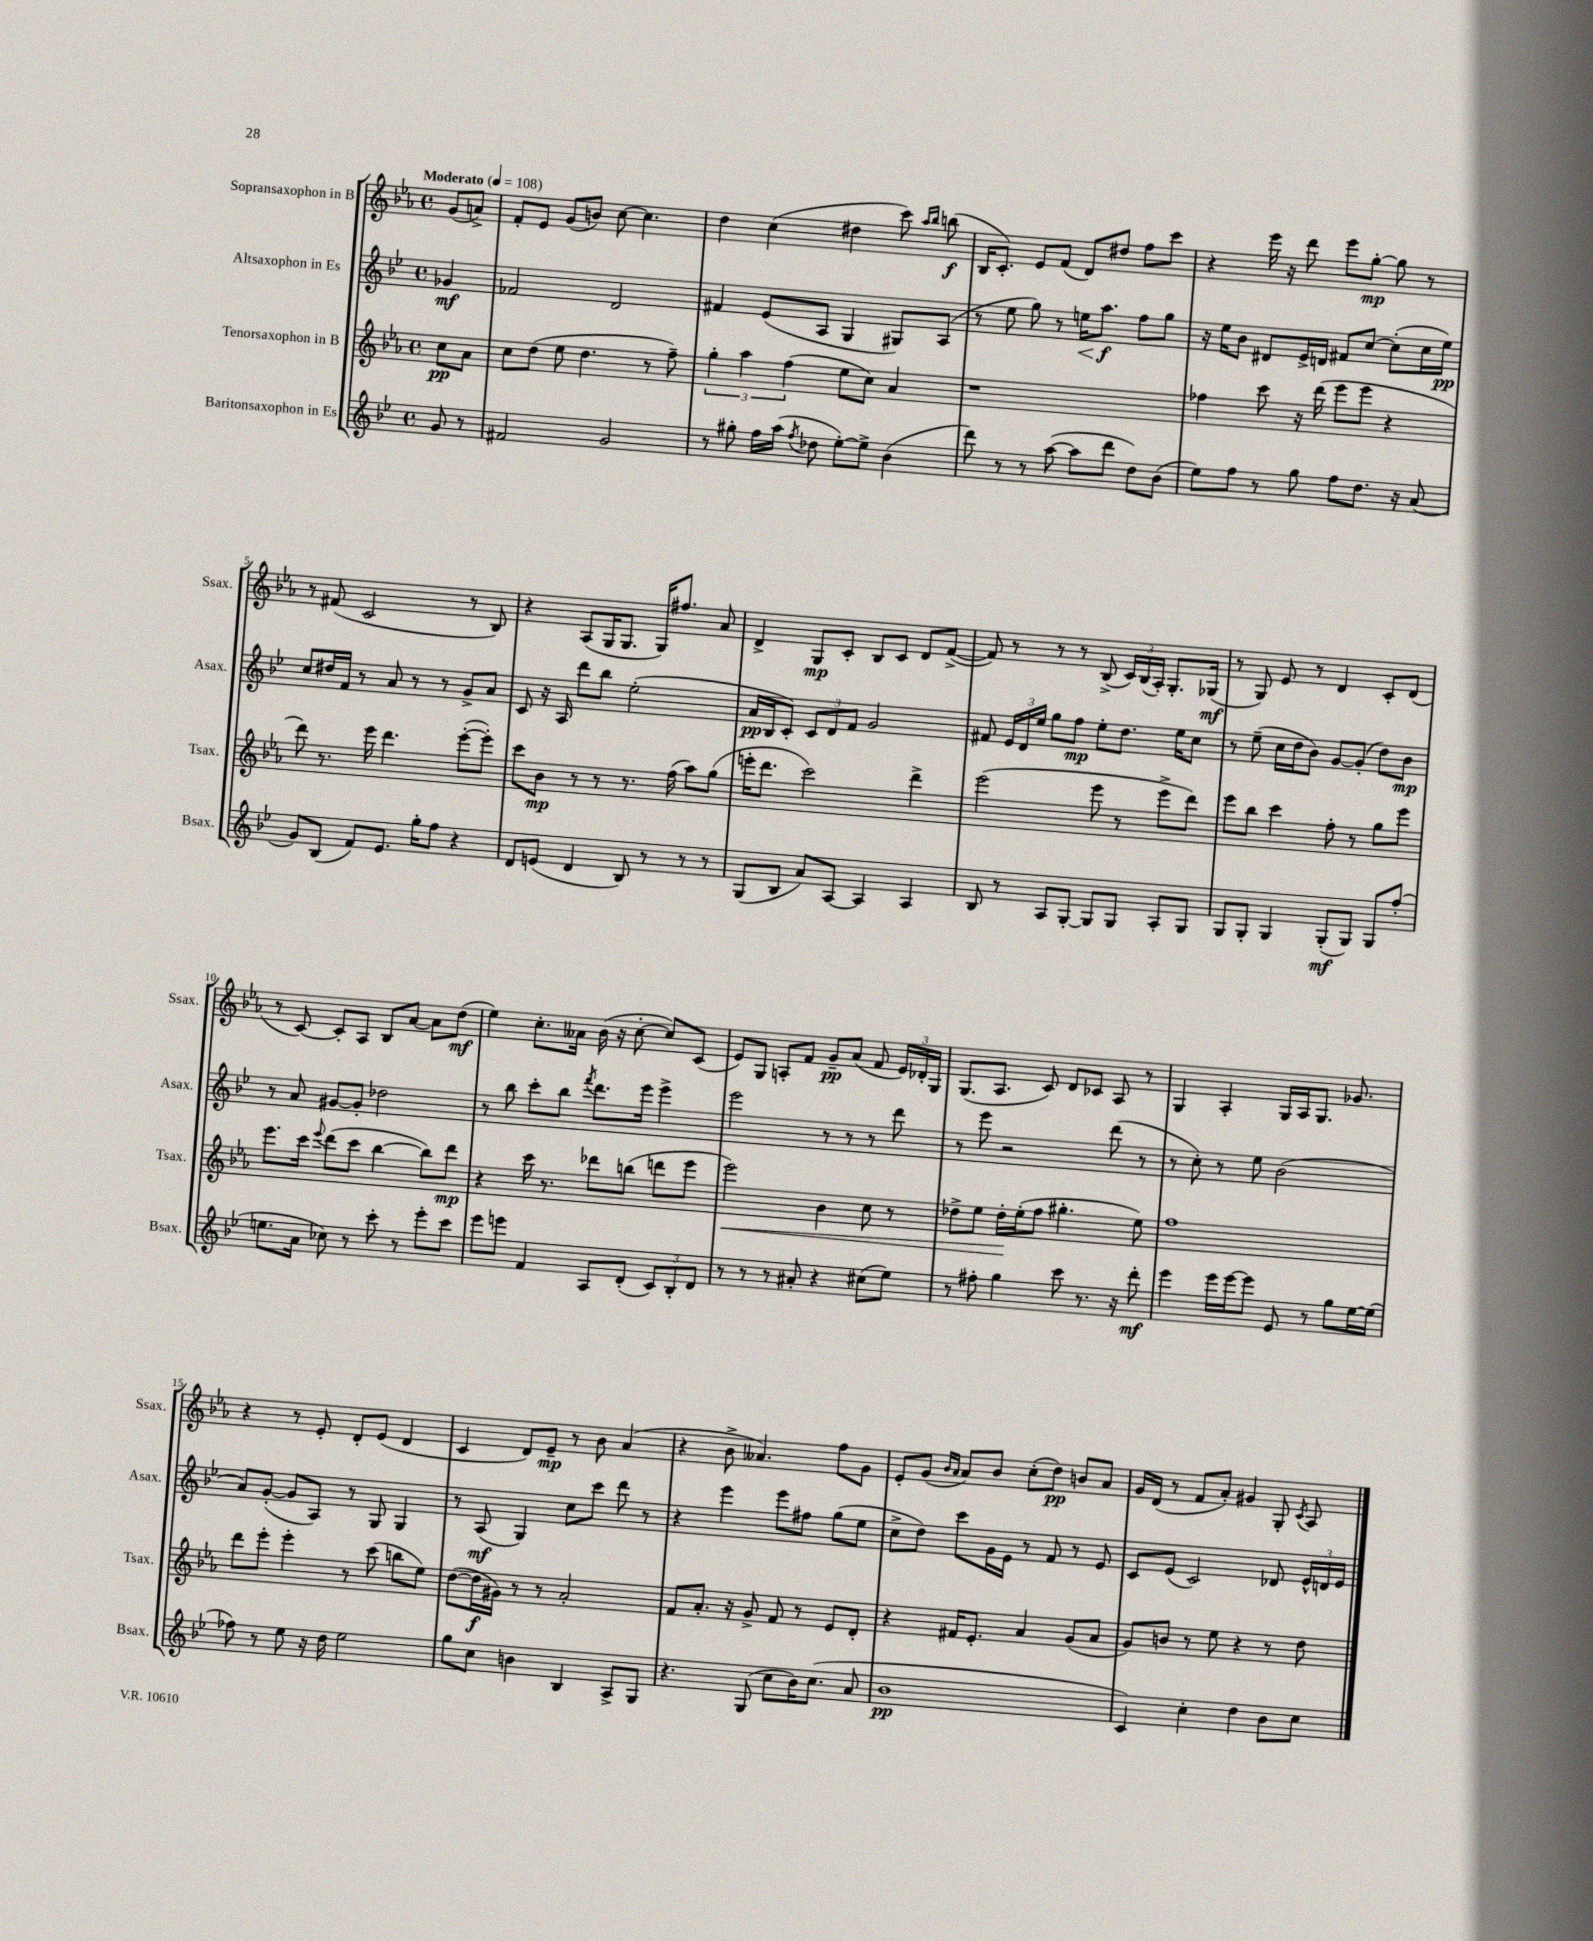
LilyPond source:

<<
\new StaffGroup <<
\new Staff = "s0" \with { instrumentName = "Sopransaxophon in B" shortInstrumentName = "Ssax." } {
    \clef treble \key ees \major \defaultTimeSignature \time 4/4 \partial 4 \tempo "Moderato" 4 = 108
    \autoBeamOff g'8[( a'8]->) |
    f'8[-. ees'8] g'8[( b'8]) c''8~ c''4. |
    d''4 c''4( dis''4 c'''8) \grace { aes''16[ bes''16] } b''8\f( |
    bes16[ c'8.]-.) ees'8[ f'8]( d'8[) dis''8] f''8[ c'''8] |
    r4 ees'''16 r16 d'''8 ees'''8[ g''8]~-.\mp g''8 r8 |
    r8 fis'8( c'2 r8 bes8) |
    r4 aes8[( g16 g8.] g16[) fis''8.] aes'8 |
    d'4-> g8[\mp c'8]-. bes8[ c'8] d'8[ f'8]~->( |
    f'8) r8 r8 r8 bes8->( \tuplet 3/2 { c'16[) bes16( aes16]-.) } g8.[-. ges16]\mf( |
    r8 g8) ees'8 r8 d'4 c'8[-. d'8]( |
    r8 c'8~) c'8[-. aes8] bes8[ aes'8]~ aes'8[ d''8]\mf( |
    ees''4) c''8.[-. aeses'16] bes'16( r16 c''8~-. c''8[) c'8]( |
    ees'8[) g8] a8[-. f'8] g'8[--\pp aes'8]( f'8 \tuplet 3/2 { ees'16[) des'16-. g16] } |
    g8.[( aes8.] c'8) d'8[ ces'8] aes8 r8 |
    g4 aes4-. g16[ aes16 g8.] ges'8. |
    r4 r8 ees'8-. d'8[-. ees'8]( d'4 |
    c'4 d'8[) ees'8]--\mp r8 bes'8 aes'4( |
    r4 bes'8-> aeses'4.) f''8[ g'8] |
    ees'8[-. g'8]( \grace { bes'16[ aes'16] } aes'8[) bes'8] c''8[-.( d''8]\pp) b'8[ aes'8] |
    g'16[ d'16]( r8 f'8[ aes'8]-.) gis'4 g8-. \acciaccatura { c'8 } aes8 \bar "|." |
}
\new Staff = "s1" \with { instrumentName = "Altsaxophon in Es" shortInstrumentName = "Asax." } {
    \clef treble \key bes \major \defaultTimeSignature \time 4/4 \partial 4
    \autoBeamOff ges'4\mf |
    fes'2 d'2 |
    fis'4 ees'8[( a8] g4 gis8[) a8]( |
    r8 ees''8 g''8) r8 e''16[\< a''8.]\f\! f''8[ g''8] |
    r16 ees''16[ bes'8] dis'8[ ees'16-> d'16] fis'8[ c''8]~ c''8[-.( c''16 ees''16]\pp) |
    c''8[ dis''16 f'16] r8 a'8 r8 r8 g'8[-> a'8] |
    c'8 r16 a16 d'''8[ bes''8] ees''2-.( |
    a'16[\pp bes16 c'8]-.) \tuplet 3/2 { c'8[ d'8 f'8] } g'2 |
    fis'8 \tuplet 3/2 { ees'16[ d'16 ees''16] } g''8[ f''8]\mp ees''8[-. d''8.] ees''16[ c''8] |
    r8 ees''8--( c''16[ d''16 bes'8]) g'8[~ g'8]-.( d''8[) bes'8]\mp |
    r8 a'8 gis'8[~ gis'8]-. des''2 |
    r8 bes''8 c'''8[-. bes''8] \acciaccatura { f'''8 } d'''8.[ ees'''16] ees'''4-> |
    ees'''2 r8 r8 r8 d'''8 |
    r8 ees'''8 r2 d'''8( r8 |
    r8 c''8-.) r8 ees''8 bes'2( |
    a'8[) g'8]~-.( g'8[ a8]) r8 g8 g4 |
    r8 a8\mf( g4) c''8[ c'''8] d'''8 r8 |
    r4 ees'''4 ees'''8[ fis''8] g''8[( ees''8] |
    c''8[-> d''8]) c'''8[ g'16 ees'16] r8 f'8 r8 ees'8 |
    c'8[ ees'8]( c'2) des'8 \tuplet 3/2 { ees'16[-^ d'16 ees'16] } \bar "|." |
}
\new Staff = "s2" \with { instrumentName = "Tenorsaxophon in B" shortInstrumentName = "Tsax." } {
    \clef treble \key ees \major \defaultTimeSignature \time 4/4 \partial 4
    \autoBeamOff c''8[\pp aes'8] |
    c''8[ d''8]( ees''8 d''4. r8 f''8--) |
    \tuplet 3/2 { g''4-. aes''4 f''4( } ees''8[ c''8]) aes'4 |
    r1 |
    fes''4 c'''8 r16 d'''16( ees'''8[ ees'''8] r4 |
    d'''8) r8. ees'''16 d'''4. ees'''8[~-.( ees'''8]-.) |
    c'''8[ bes'8]\mp r8 r8 r8. f''16( aes''8[) g''8]( |
    e'''16[-. d'''8.] c'''2) d'''4-> |
    ees'''2( ees'''8 r8 ees'''8[-> d'''8]) |
    ees'''8[ bes''8] c'''4 f''8-. r8 g''8[ ees'''8] |
    ees'''8.[ c'''16] \appoggiatura { ees'''8 } d'''8[( c'''8] bes''4~ bes''8[) d'''8]\mp |
    r4 c'''16 r8. des'''8[ b''8]( d'''8[ ees'''8] |
    ees'''2\<) bes'4 c''8 r8 |
    des''8[-> ees''8] des''16[-.\! ees''16-.( f''8] gis''4.-. ees''8) |
    f''1 |
    d'''8[ ees'''8]-. ees'''4-. r8 c'''8( b''8[ ees''8]) |
    d''8[~( d''16\f gis'16]) r8 r8 aes'2-. |
    f'8[ aes'8.]-. r16 g'8-> f'8 r8 ees'8[ d'8]-. |
    r4 fis'16[ ees'8.]-. aes'4 g'8[( aes'8] |
    g'8[) b'8] r8 ees''8 r4 r8 d''8 \bar "|." |
}
\new Staff = "s3" \with { instrumentName = "Baritonsaxophon in Es" shortInstrumentName = "Bsax." } {
    \clef treble \key bes \major \defaultTimeSignature \time 4/4 \partial 4
    \autoBeamOff g'8 r8 |
    fis'2 g'2 |
    r8 gis''8-. f''16[ a''16]( \acciaccatura { f''8 } des''8 ees''8[~-.) ees''8]-> bes'4( |
    d'''8) r8 r8 a''8~( a''8[ d'''8] d''8[) bes'8]( |
    ees''8[) f''8] r8 g''8 f''8[ d''8.] r16 a'8( |
    g'8[) bes8]( f'8[) ees'8.] g''16[-. f''8] r4 |
    d'8[ e'8]( d'4 bes8) r8 r8 r8 |
    g8[( bes8] a'8[) a8]~ a4 a4 |
    bes8 r8 a8[ g8]~-. g8[ g8] a8[-. g8] |
    g8[ g8]-. g4 g8[-.\mf( g8]) g8[ f''8]-.( |
    e''8.[ a'16] ces''8) r8 c'''8-. r8 ees'''8[-. c'''8] |
    ees'''8[ e'''8] f'4 a8[ d'8]-.( \tuplet 3/2 { c'8[) bes8-. d'8] } |
    r8 r8 r8 ais'8-. r4 cis''8[( ees''8]) |
    r8 fis''8-. g''4 c'''8 r8. r16 d'''8-.\mf |
    ees'''4 ees'''16[ ees'''16~ ees'''8] ees'8 r8 g''8[ ees''16~ ees''16]( |
    fes''8) r8 ees''8 r16 d''16 ees''2 |
    g''8[ c''8] b'4 bes4 a8[-> g8] |
    r4. g8( c''8[ bes'16) c''8.]( a'8 |
    bes'1\pp |
    c'4) c''4-. d''4 bes'8[ c''8] \bar "|." |
}
>>
>>
